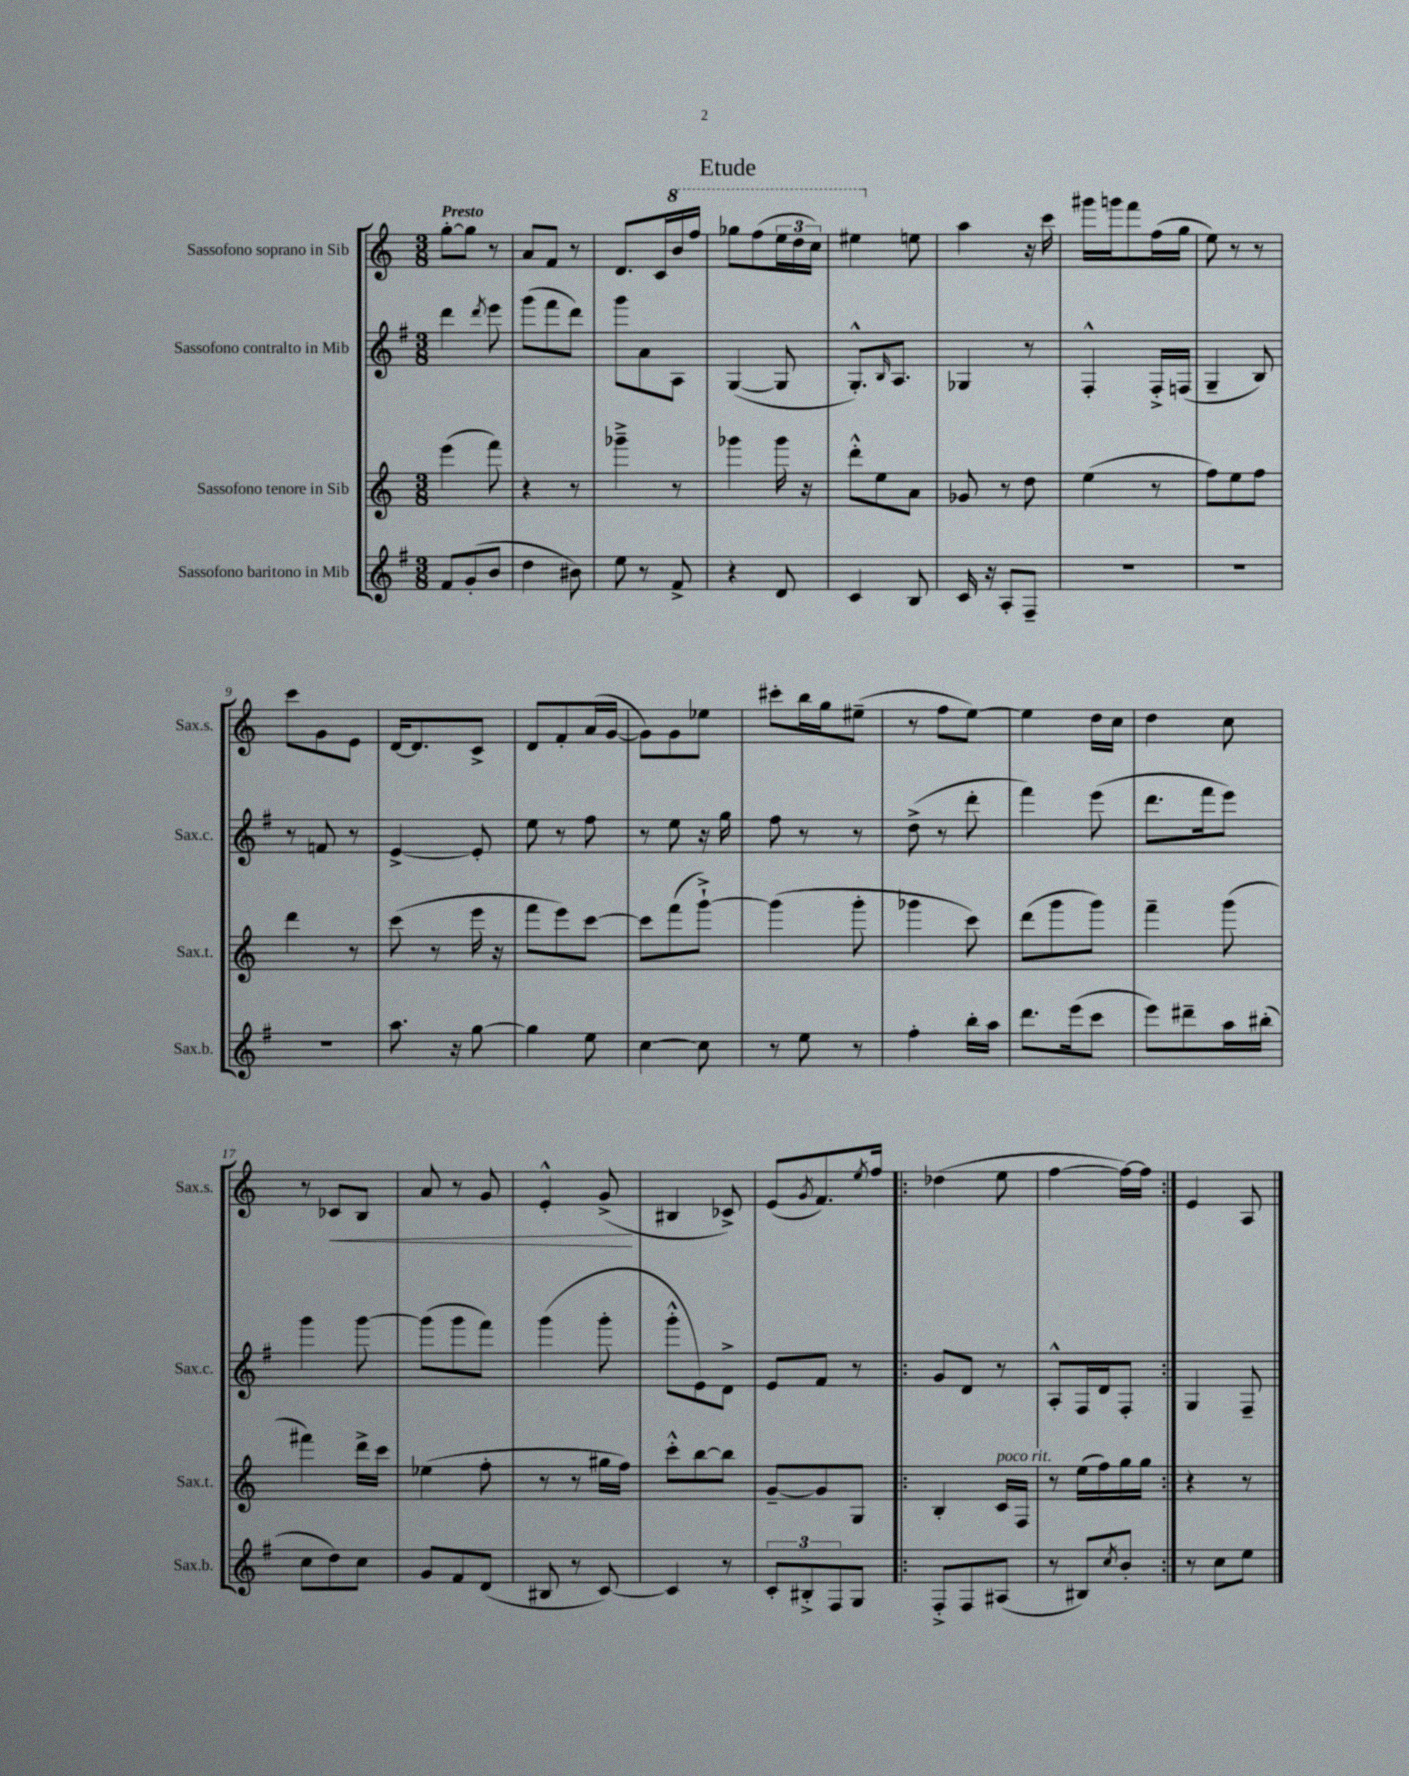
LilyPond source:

\header { title = "Etude" }
<<
\new StaffGroup <<
\new Staff = "s0" \with { instrumentName = "Sassofono soprano in Sib" shortInstrumentName = "Sax.s." } {
    \clef treble \key c \major \numericTimeSignature \time 3/8 \tempo "Presto"
    g''8~-. g''8 r8 |
    a'8 f'8 r8 |
    d'8. c'16 \ottava #1 b''16 f'''16 |
    ges'''8 f'''8( \tuplet 3/2 { e'''16 d'''16 c'''16) } |
    eis'''4 \ottava #0 e''!8 |
    a''4 r16 c'''16 |
    gis'''16 g'''16 f'''8 f''16( g''16 |
    e''8) r8 r8 |
    c'''8 g'8 e'8 |
    d'16~ d'8. c'8-> |
    d'8 f'8-. a'16( g'16~ |
    g'8) g'8 ees''8 |
    cis'''8-. b''16 g''16 eis''8--( |
    r8 f''8 e''8~) |
    e''4 d''16 c''16 |
    d''4 c''8 |
    r8 ces'8\< b8 |
    a'8 r8 g'8 |
    e'4-.-^ g'8->\!( |
    bis4 ces'8->) |
    e'8( \acciaccatura { g'8 } f'8.) \acciaccatura { e''8 } f''16 |
    \repeat volta 2 { des''4( e''8 |
    f''4~ f''16~) f''16 | }
    e'4 a8 \bar "|." |
}
\new Staff = "s1" \with { instrumentName = "Sassofono contralto in Mib" shortInstrumentName = "Sax.c." } {
    \clef treble \key g \major \numericTimeSignature \time 3/8
    d'''4 \acciaccatura { d'''8 } e'''8 |
    g'''8( fis'''8 d'''8) |
    g'''8 a'8 a8 |
    g4~( g8 |
    g8.-.-^) \grace { b16 } a8. |
    ges4 r8 |
    fis4-.-^ fis16-.-> f16( |
    g4-- b8) |
    r8 f'8 r8 |
    e'4~-> e'8-. |
    e''8 r8 fis''8 |
    r8 e''8 r16 g''16 |
    fis''8 r8 r8 |
    d''8->( r8 d'''8-. |
    fis'''4) e'''8( |
    d'''8. fis'''16 e'''8) |
    g'''4 g'''8~ |
    g'''8( g'''8 fis'''8) |
    g'''4( g'''8-. |
    g'''8-.-^ e'8) d'8-> |
    e'8 fis'8 r8 |
    \repeat volta 2 { g'8 d'8 r8 |
    a8-.-^ fis16 d'16 fis8-. | }
    g4 fis8-- \bar "|." |
}
\new Staff = "s2" \with { instrumentName = "Sassofono tenore in Sib" shortInstrumentName = "Sax.t." } {
    \clef treble \key c \major \numericTimeSignature \time 3/8
    e'''4( f'''8) |
    r4 r8 |
    ges'''4---> r8 |
    ges'''4 ges'''16 r16 |
    d'''8-.-^ e''8 a'8 |
    ges'8 r8 d''8 |
    e''4( r8 |
    f''8) e''8 f''8 |
    d'''4 r8 |
    c'''8( r8 e'''16 r16 |
    f'''8 e'''8) c'''8~ |
    c'''8 f'''8( g'''8~-!->) |
    g'''4( g'''8-. |
    ges'''4 c'''8) |
    d'''8( g'''8 g'''8) |
    f'''4-- g'''8( |
    fis'''4) d'''16-> c'''16 |
    ees''4( f''8-. |
    r8 r8 gis''16 f''16) |
    c'''8-.-^ b''8~ b''8 |
    g'8~-- g'8 g8 |
    \repeat volta 2 { b4-. c'16^\markup { \italic "poco rit." } f16 |
    r8 e''16( f''16) g''16 g''16 | }
    r4 r8 \bar "|." |
}
\new Staff = "s3" \with { instrumentName = "Sassofono baritono in Mib" shortInstrumentName = "Sax.b." } {
    \clef treble \key g \major \numericTimeSignature \time 3/8
    fis'8 g'8-.( b'8 |
    d''4 bis'8) |
    e''8 r8 fis'8-> |
    r4 d'8 |
    c'4 b8 |
    c'16 r16 a8-. fis8-- |
    R4. |
    R4. |
    R4. |
    a''8. r16 g''8~ |
    g''4 e''8 |
    c''4~ c''8 |
    r8 e''8 r8 |
    fis''4-. b''16-. a''16 |
    d'''8. e'''16( c'''8 |
    e'''8) dis'''8-- a''16 bis''16-.( |
    c''8 d''8) c''8 |
    g'8 fis'8 d'8( |
    bis8 r8 c'8~) |
    c'4 r8 |
    \tuplet 3/2 { c'8-. bis8-.-> fis8 } g8 |
    \repeat volta 2 { fis8-.-> fis8 ais8( |
    r8 bis8) \acciaccatura { c''8 } b'8-. | }
    r8 c''8 e''8 \bar "|." |
}
>>
>>
